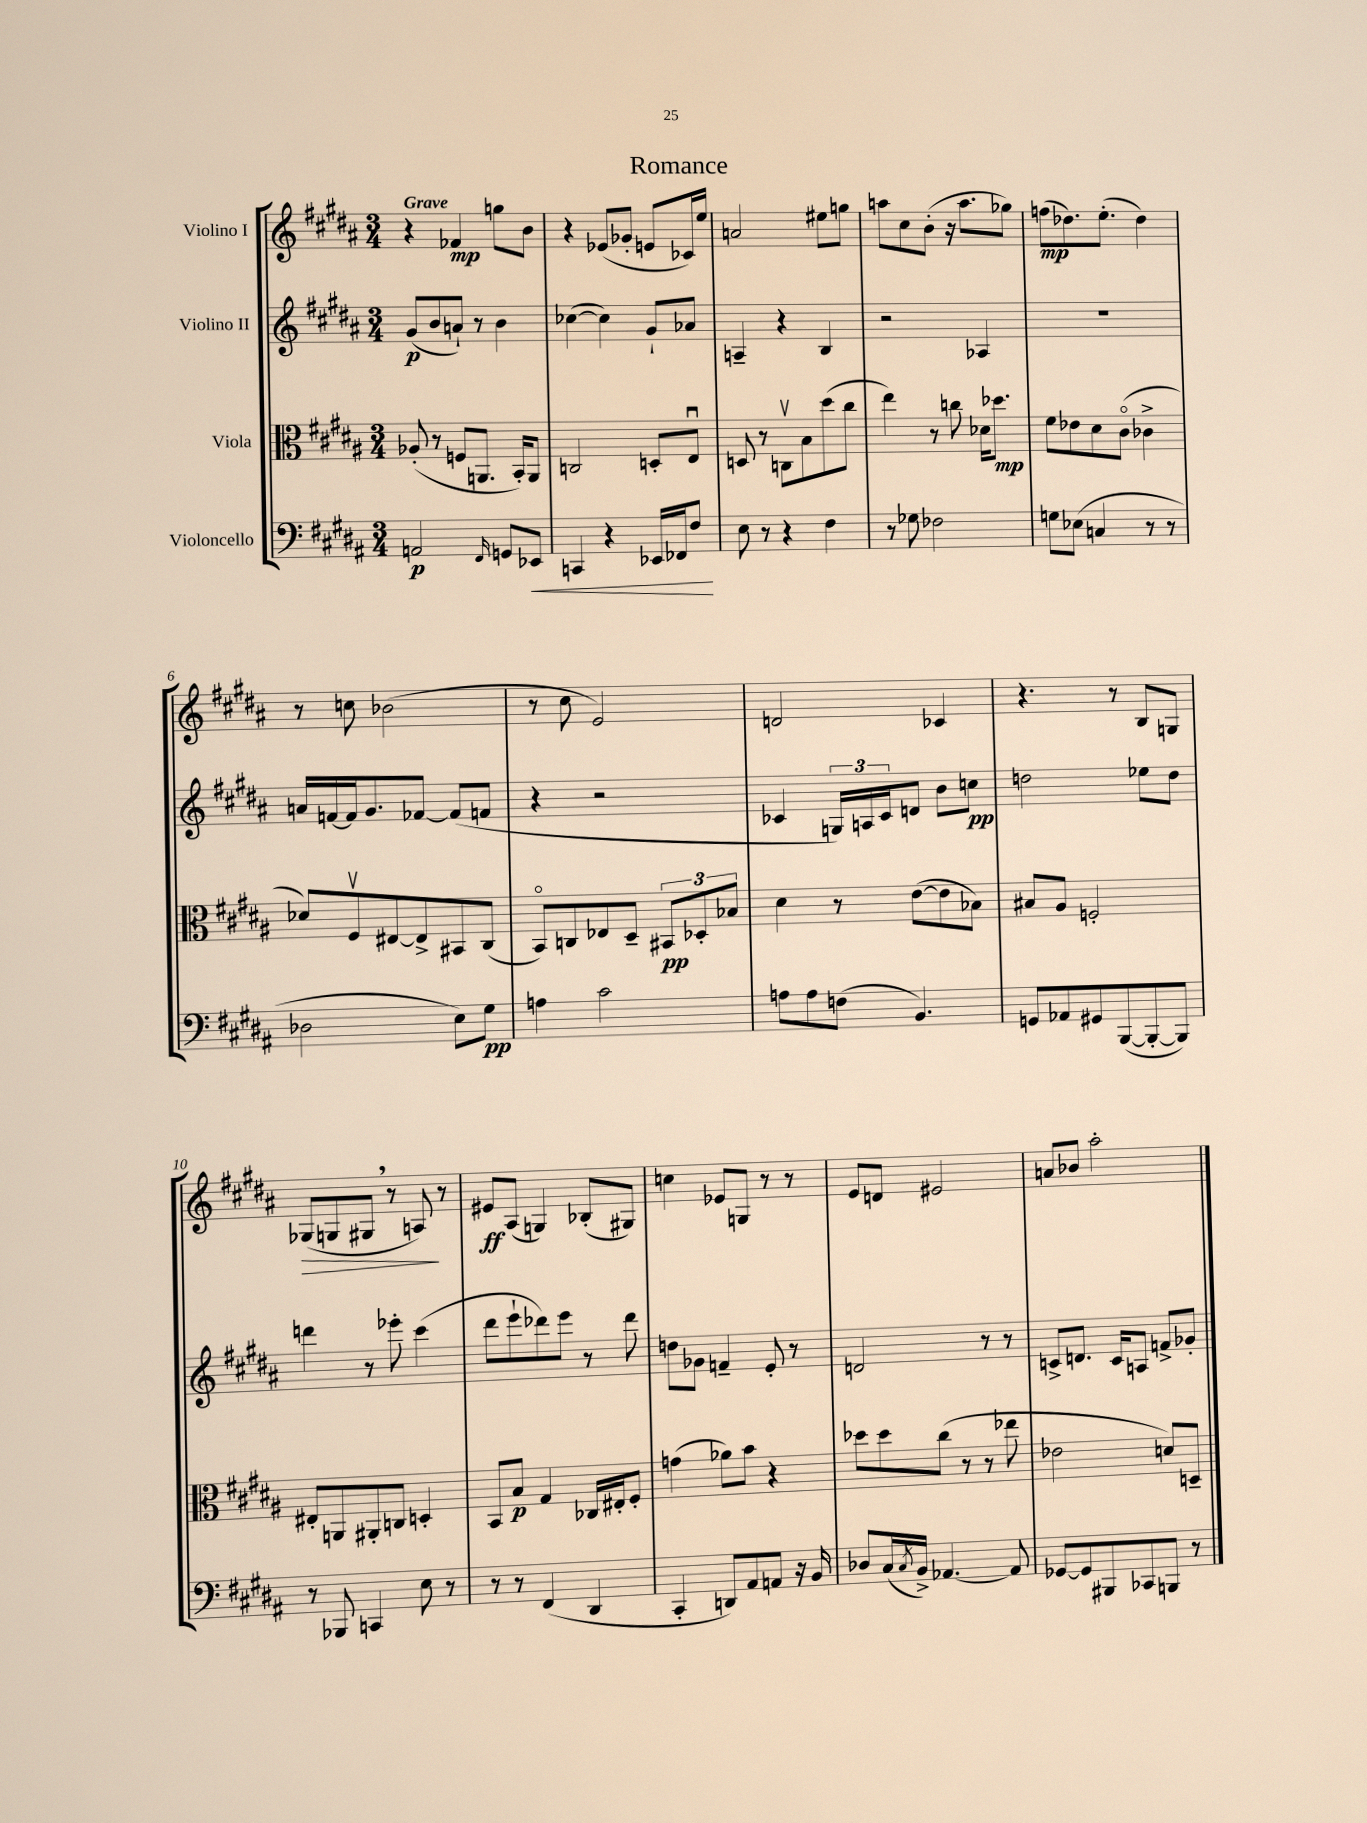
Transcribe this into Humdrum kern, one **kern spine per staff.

**kern	**dynam	**kern	**dynam	**kern	**dynam	**kern	**dynam
*part4	*part4	*part3	*part3	*part2	*part2	*part1	*part1
*staff4	*staff4	*staff3	*staff3	*staff2	*staff2	*staff1	*staff1
*I"Violoncello	*	*I"Viola	*	*I"Violino II	*	*I"Violino I	*
*clefF4	*	*clefC3	*	*clefG2	*	*clefG2	*
*k[f#c#g#d#a#]	*	*k[f#c#g#d#a#]	*	*k[f#c#g#d#a#]	*	*k[f#c#g#d#a#]	*
*M3/4	*	*M3/4	*	*M3/4	*	*M3/4	*
=1	=1	=1	=1	=1	=1	=1	=1
!	!	!	!	!	!	!LO:TX:a:B:t=Grave	!
2AAn/	p	(8A-X'/	.	(8g#/L	p	4r	.
.	.	8r	.	8b/	.	.	.
.	.	8Fn/L	.	8an`/J)	.	4f-X/	mp
.	.	8.AAn/J	.	8r	.	.	.
16qqFF#/	.	.	.	.	.	.	.
8GGn/L	.	.	.	4b\	.	8ggn\L	.
.	.	16BB'/KL)	.	.	.	.	.
!	!LO:HP:b	!	!	!	!	!	!
8EE-X/J	<	8AA/J	.	.	.	8b\J	.
=2	=2	=2	=2	=2	=2	=2	=2
4CCn/	.	2Cn/	.	([4cc-X\	.	4r	.
4r	.	.	.	4cc-\])	.	(8e-X/L	.
.	.	.	.	.	.	8g-X'/J	.
16EE-X/LL	.	8Dn'/L	.	8g#`/L	.	8en/L	.
16FF-X/J	.	.	.	.	.	.	.
8F#/J	.	8Eu/J	.	8a-X/J	.	16c-X/L)	.
.	.	.	.	.	.	16ee/JJ	.
.	[	.	.	.	.	.	.
=3	=3	=3	=3	=3	=3	=3	=3
8E\	.	8Dn/	.	4An~/	.	2an/	.
8r	.	8r	.	.	.	.	.
4r	.	8Cnv\L	.	4r	.	.	.
.	.	8B\	.	.	.	.	.
4F#\	.	(8dd#\	.	4B/	.	8ee#X\L	.
.	.	8cc#\J	.	.	.	8ggn\J	.
=4	=4	=4	=4	=4	=4	=4	=4
8r	.	4ee\)	.	2r	.	8aan\L	.
8G-X\	.	.	.	.	.	8cc#\	.
2F-X\	.	8r	.	.	.	(8b'\J	.
.	.	8ccn\	.	.	.	16r	.
.	.	.	.	.	.	8.aa\L	.
.	.	16d-X\KL	.	4A-X/	.	.	.
.	.	8.dd-X\J	mp	.	.	.	.
.	.	.	.	.	.	8gg-X\J)	.
=5	=5	=5	=5	=5	=5	=5	=5
8Gn\L	.	8f#\L	.	2.r	.	(8ffn\L	mp
(8E-X\J	.	8e-X\	.	.	.	8.dd-X\)	.
4Cn/	.	8d#\	.	.	.	.	.
.	.	.	.	.	.	(8.ee'\J	.
.	.	(8c#\J	.	.	.	.	.
8r	.	4c-X^\	.	.	.	4dd-\)	.
8r	.	.	.	.	.	.	.
!!LO:LB:g=z
=6	=6	=6	=6	=6	=6	=6	=6
2D-X\	.	8d-X/L)	.	16an/LL	.	8r	.
.	.	.	.	[16fn/	.	.	.
.	.	8F#v/	.	16f/J]	.	8ccn\	.
.	.	.	.	8.g#/	.	.	.
.	.	[8E#X/	.	.	.	(2b-X\	.
.	.	8E#^/]	.	[8f-X/J	.	.	.
8E\L)	.	8BB#X/	.	(8f-/L]	.	.	.
8G#\J	pp	(8C#/J	.	8fn/J	.	.	.
=7	=7	=7	=7	=7	=7	=7	=7
4An\	.	8BB/L)	.	4r	.	8r	.
.	.	8Cn/	.	.	.	8cc#\	.
2c#\	.	8E-X/	.	2r	.	2e/)	.
.	.	8D#~/J	.	.	.	.	.
.	.	12BB#X/L	pp	.	.	.	.
.	.	12D-X'/	.	.	.	.	.
.	.	12B-X/J	.	.	.	.	.
=8	=8	=8	=8	=8	=8	=8	=8
8An\L	.	4d#\	.	4c-X/	.	2dn/	.
8A\	.	.	.	.	.	.	.
(8Fn\J	.	8r	.	24Gn/LL)	.	.	.
.	.	.	.	24An/	.	.	.
.	.	.	.	24c-/J	.	.	.
4.BB/)	.	([8e\L	.	8dn/J	.	.	.
.	.	8e\]	.	8b\L	.	4c-X/	.
.	.	8B-X\J)	.	8ccn\J	pp	.	.
=9	=9	=9	=9	=9	=9	=9	=9
8GGn/L	.	8B#X/L	.	2ddn\	.	4.r	.
8AA-X/	.	8A#/J	.	.	.	.	.
8GG#X/	.	2Fn'/	.	.	.	.	.
([8BBB/	.	.	.	.	.	8r	.
8BBB'/_	.	.	.	8ee-X\L	.	8B/L	.
8BBB/J])	.	.	.	8dd\J	.	8Gn/J	.
!!LO:LB:g=z
=10	=10	=10	=10	=10	=10	=10	=10
!	!	!	!	!	!	!	!LO:HP:b
8r	.	8E#X'/L	.	4dddn\	.	(8G-X/L	>
8BBB-X/	.	8AAn/	.	.	.	8Gn/	.
4CCn/	.	8AA#X'/	.	8r	.	8G#X,/J	.
.	.	8Cn/J	.	8eee-X'\	.	8r	.
8E\	.	4Dn'/	.	(4ccc#\	.	8An/)	.
8r	.	.	.	.	.	8r	]
=11	=11	=11	=11	=11	=11	=11	=11
8r	.	8BB/L	.	8ddd#\L	.	8e#X/L	ff
8r	.	8B/J	p	8eee`\	.	(8A#/J	.
(4FF#/	.	4G#/	.	8ddd-X\)	.	4Gn/)	.
.	.	.	.	8eee\J	.	.	.
4DD#/	.	16C-X/LL	.	8r	.	(8B-X'/L	.
.	.	16E#X'/J	.	.	.	.	.
.	.	8F#'/J	.	8ddd-\	.	8G#X/J)	.
=12	=12	=12	=12	=12	=12	=12	=12
4CC#'/	.	(4gn\	.	8ddn\L	.	4ccn\	.
.	.	.	.	8g-X\J	.	.	.
8DDn/L)	.	8a-X\L)	.	4fn~/	.	8e-X/L	.
8AA#/	.	8b\J	.	.	.	8Gn/J	.
8AAn/J	.	4r	.	8e'/	.	8r	.
16r	.	.	.	8r	.	8r	.
16BB/	.	.	.	.	.	.	.
=13	=13	=13	=13	=13	=13	=13	=13
8D-X/L	.	8dd-X\L	.	2dn/	.	8e/L	.
(16C#/L	.	8dd-\	.	.	.	8dn/J	.
8qC#/	.	.	.	.	.	.	.
16BB^/JJ)	.	.	.	.	.	.	.
[4.AA-X/	.	(8cc#\J	.	.	.	2e#X/	.
.	.	8r	.	.	.	.	.
.	.	8r	.	8r	.	.	.
8AA-/]	.	8ee-X\	.	8r	.	.	.
=14	=14	=14	=14	=14	=14	=14	=14
[8GG-X/L	.	2e-X\	.	8cn^/L	.	8an/L	.
8GG-/]	.	.	.	8.dn/J	.	8b-X/J	.
8BBB#X/	.	.	.	.	.	2aa#'\	.
.	.	.	.	16c/KL	.	.	.
8CC-X/	.	.	.	8An/J	.	.	.
8BBBn/J	.	8dn/L)	.	8fn^/L	.	.	.
8r	.	8Dn~/J	.	8g-X'/J	.	.	.
==	==	==	==	==	==	==	==
*-	*-	*-	*-	*-	*-	*-	*-
